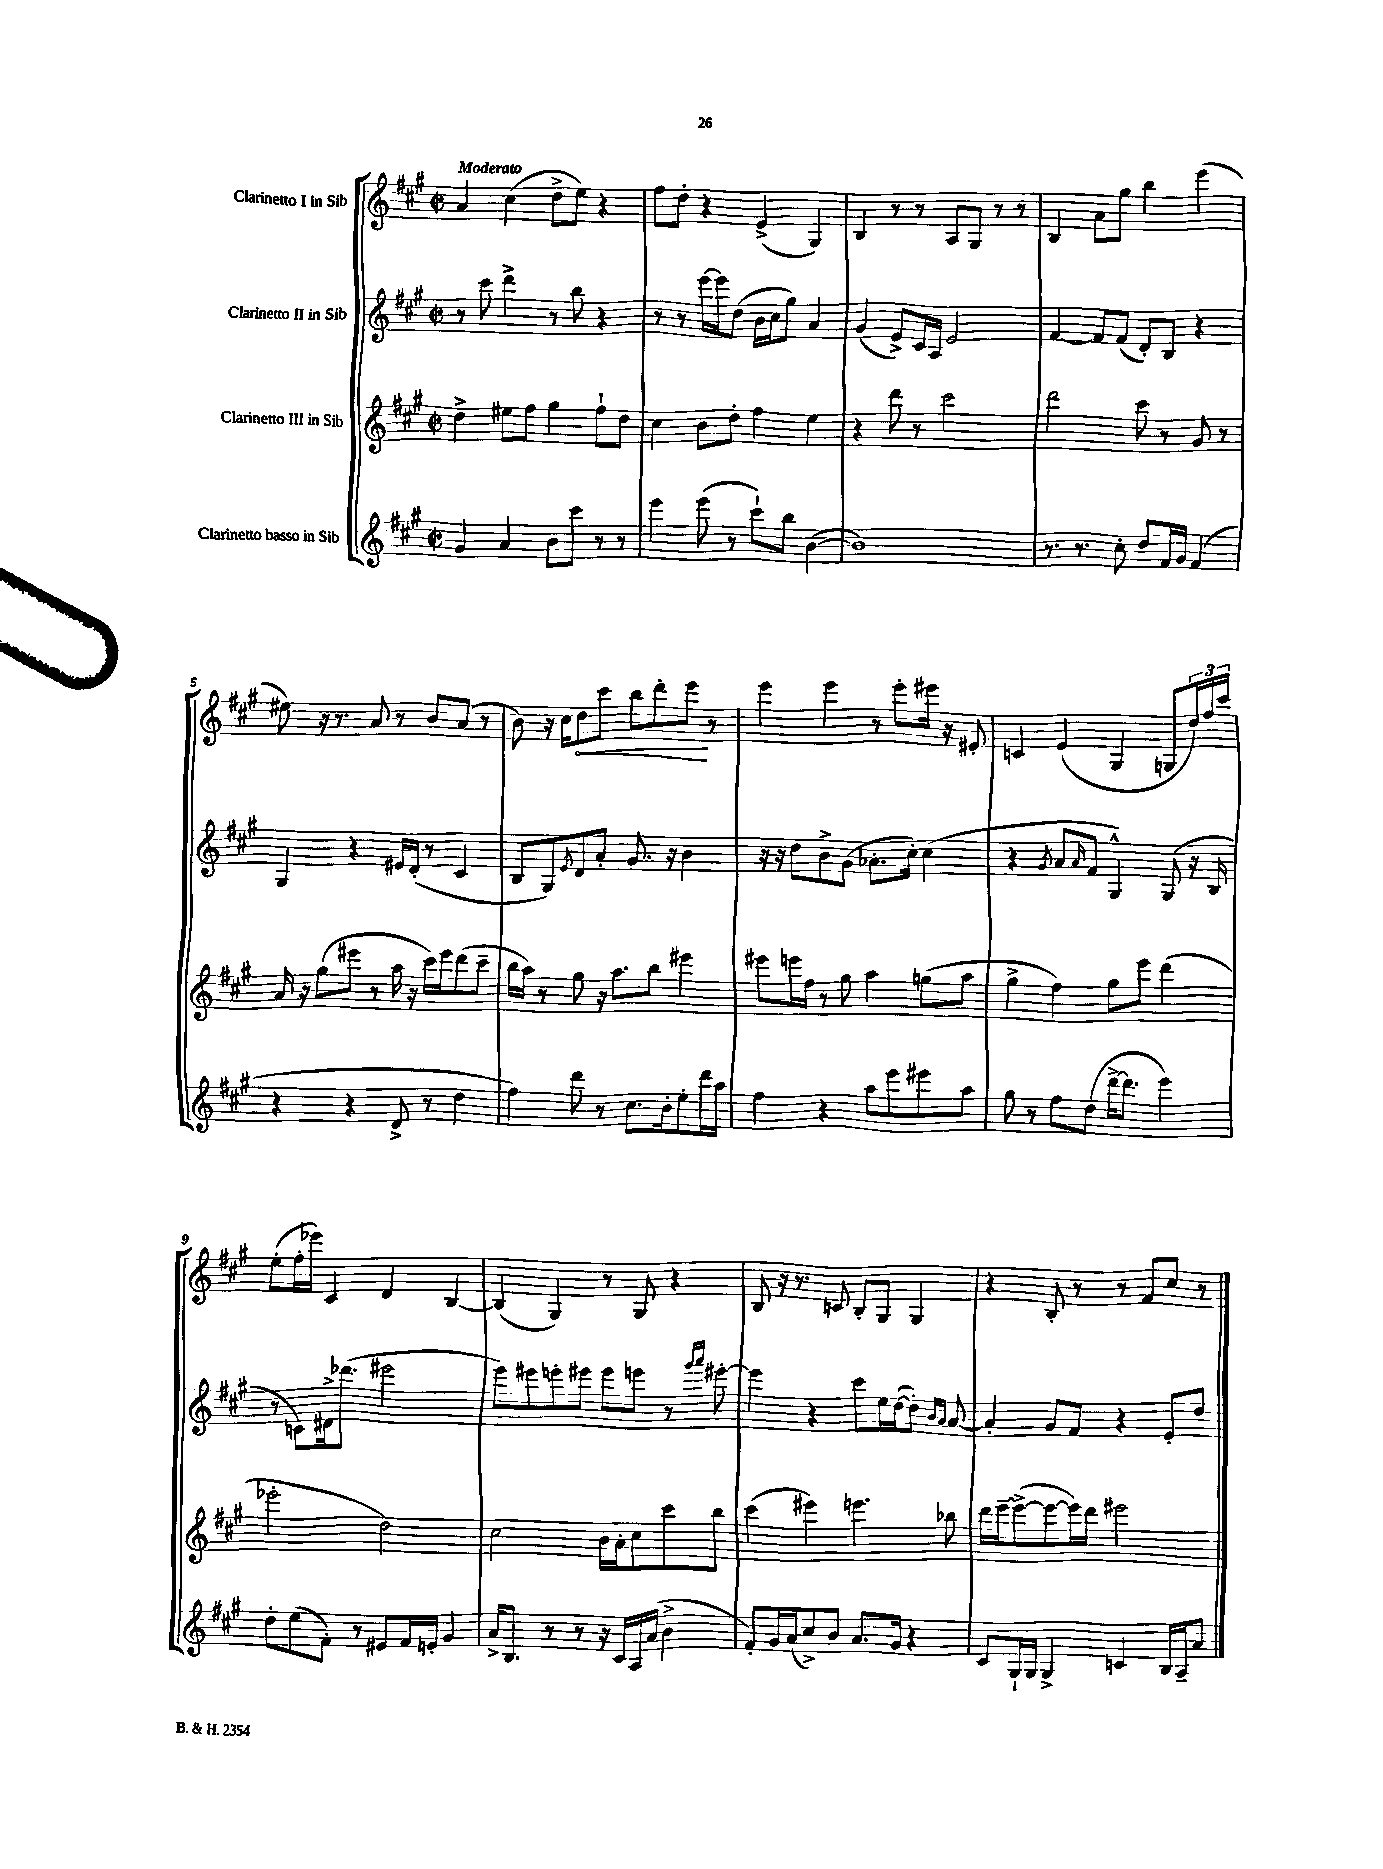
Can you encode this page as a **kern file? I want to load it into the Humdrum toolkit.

**kern	**kern	**kern	**kern
*staff4	*staff3	*staff2	*staff1
*clefG2	*clefG2	*clefG2	*clefG2
*k[f#c#g#]	*k[f#c#g#]	*k[f#c#g#]	*k[f#c#g#]
*M2/2	*M2/2	*M2/2	*M2/2
*met(c|)	*met(c|)	*met(c|)	*met(c|)
4g#	4dd^	8r	4a
.	.	8ccc#	.
4a	8ee#	4ddd^	(4cc#
.	8ff#	.	.
8b	4gg#	8r	8dd^
8ccc#	.	8bb	8ee)
8r	8ff#`	4r	4r
8r	8dd	.	.
=	=	=	=
4eee	4cc#	8r	8ff#
.	.	8r	8dd'
(8eee	8b	[16eee	4r
.	.	16eee]	.
8r	8dd'	(8dd	.
8ccc#`)	4ff#	16b	(4e^
.	.	16cc#	.
8bb	.	8gg#)	.
([4b	4ee	4a	4G#)
=	=	=	=
1b])	4r	(4g#	4B
.	8ddd	8e^)	8r
.	8r	16c#	8r
.	.	16A	.
.	2ccc#	2e	8A
.	.	.	8G#
.	.	.	8r
.	.	.	8r
=	=	=	=
8.r	2ddd	[4f#	4B
8.r	.	.	.
.	.	8f#]	8a
8cc#'	.	(8f#	8gg#
8dd	8ccc#	8d')	4bb
16f#	8r	8B	.
16g#	.	.	.
(4f#	8g#	4r	(4eee
.	8r	.	.
=	=	=	=
4r	16a	4G#	8ee#)
.	16r	.	.
.	(8gg#	.	16r
.	.	.	8.r
4r	8eee#	4r	.
.	8r	.	8a
8d^	16aa	16e#	8r
.	16r	(16d'	.
8r	16ccc#)	8r	8b
.	16eee#	.	.
4dd	(8ddd	4c#	(8a
.	8ccc#~	.	8r
=	=	=	=
4ff#)	16bb	8B	8b)
.	16aa)	.	.
.	8r	8G#)	16r
.	.	.	16cc#
.	.	8qe	.
8ddd	8gg#	8d	8dd
8r	16r	8a'	8ccc#
.	8.aa	.	.
8.cc#	.	8.g#	8bb
.	8bb	.	8ddd'
16b'	.	16r	.
8ee'	4eee#	4b	8eee
16ddd	.	.	8r
16aa	.	.	.
=	=	=	=
4ff#	8eee#	16r	4eee
.	.	16r	.
.	16eee	8dd	.
.	16ff#	.	.
4r	8r	8b^	4eee
.	8gg#	(8g#	.
8aa	4aa	8.a-'	8r
8eee	.	.	8eee'
.	.	16cc#')	.
8eee#	(8gg	(4cc#	16eee#
.	.	.	16r
8aa	8aa	.	8e#'
=	=	=	=
8gg#	4gg#^	4r	4c
8r	.	.	.
.	.	8qg#	.
8ff#	4ff#)	8a	(4e
.	.	16qqa	.
(8dd	.	8f#	.
[16ddd^	8gg#	4G#^^)	4G#
8.ddd]	.	.	.
.	8eee	.	.
4eee)	(4ddd	(8G#	8G
.	.	16r	24dd)
.	.	.	24ff#
.	.	16B	.
.	.	.	24ccc#
=	=	=	=
8dd'	2eee-'	8r	(8ee'
(8ee	.	8c)	16ff#'
.	.	.	16eee-)
8f#')	.	16d#^	4c#
.	.	(8.ddd-	.
8r	.	.	.
8e#	2dd)	2eee#	4d
16f#	.	.	.
16e'	.	.	.
4g#	.	.	[4B
=	=	=	=
16a^	2cc#	8eee)	(4B]
8.B	.	.	.
.	.	8eee#	.
8r	.	8eee'	4G#)
8r	.	8eee#	.
16r	16b	8eee#	8r
16c#	16a'	.	.
16A	8cc#	8eee	8G#
(16a	.	.	.
4b^	8ccc#	8r	4r
.	.	16qqggg#	.
.	.	16qqaaa	.
.	8bb	[8eee#'	.
=	=	=	=
8f#')	(4ccc#	4eee#]	8B
16g#	.	.	16r
(16a	.	.	8.r
8cc#^)	4eee#)	4r	.
8b	.	.	8c
8.a	4.eee	8ccc#	8B'
.	.	16ee	8G#
16g#	.	([16dd	.
4r	.	8dd'])	4G#
.	.	16qqb	.
.	.	16qqa	.
.	8bb-	[8a	.
=	=	=	=
8c#	16ddd	4a']	4r
.	[16eee~	.	.
16G#`	(8eee^_	.	.
16G#	.	.	.
4G#^	8eee_	8g#	8B'
.	16eee])	8f#	8r
.	16ddd	.	.
4c	2eee#	4r	8r
.	.	.	8f#
16B	.	8e'	8cc#
16A~	.	.	.
8a	.	8dd	8r
==	==	==	==
*-	*-	*-	*-
